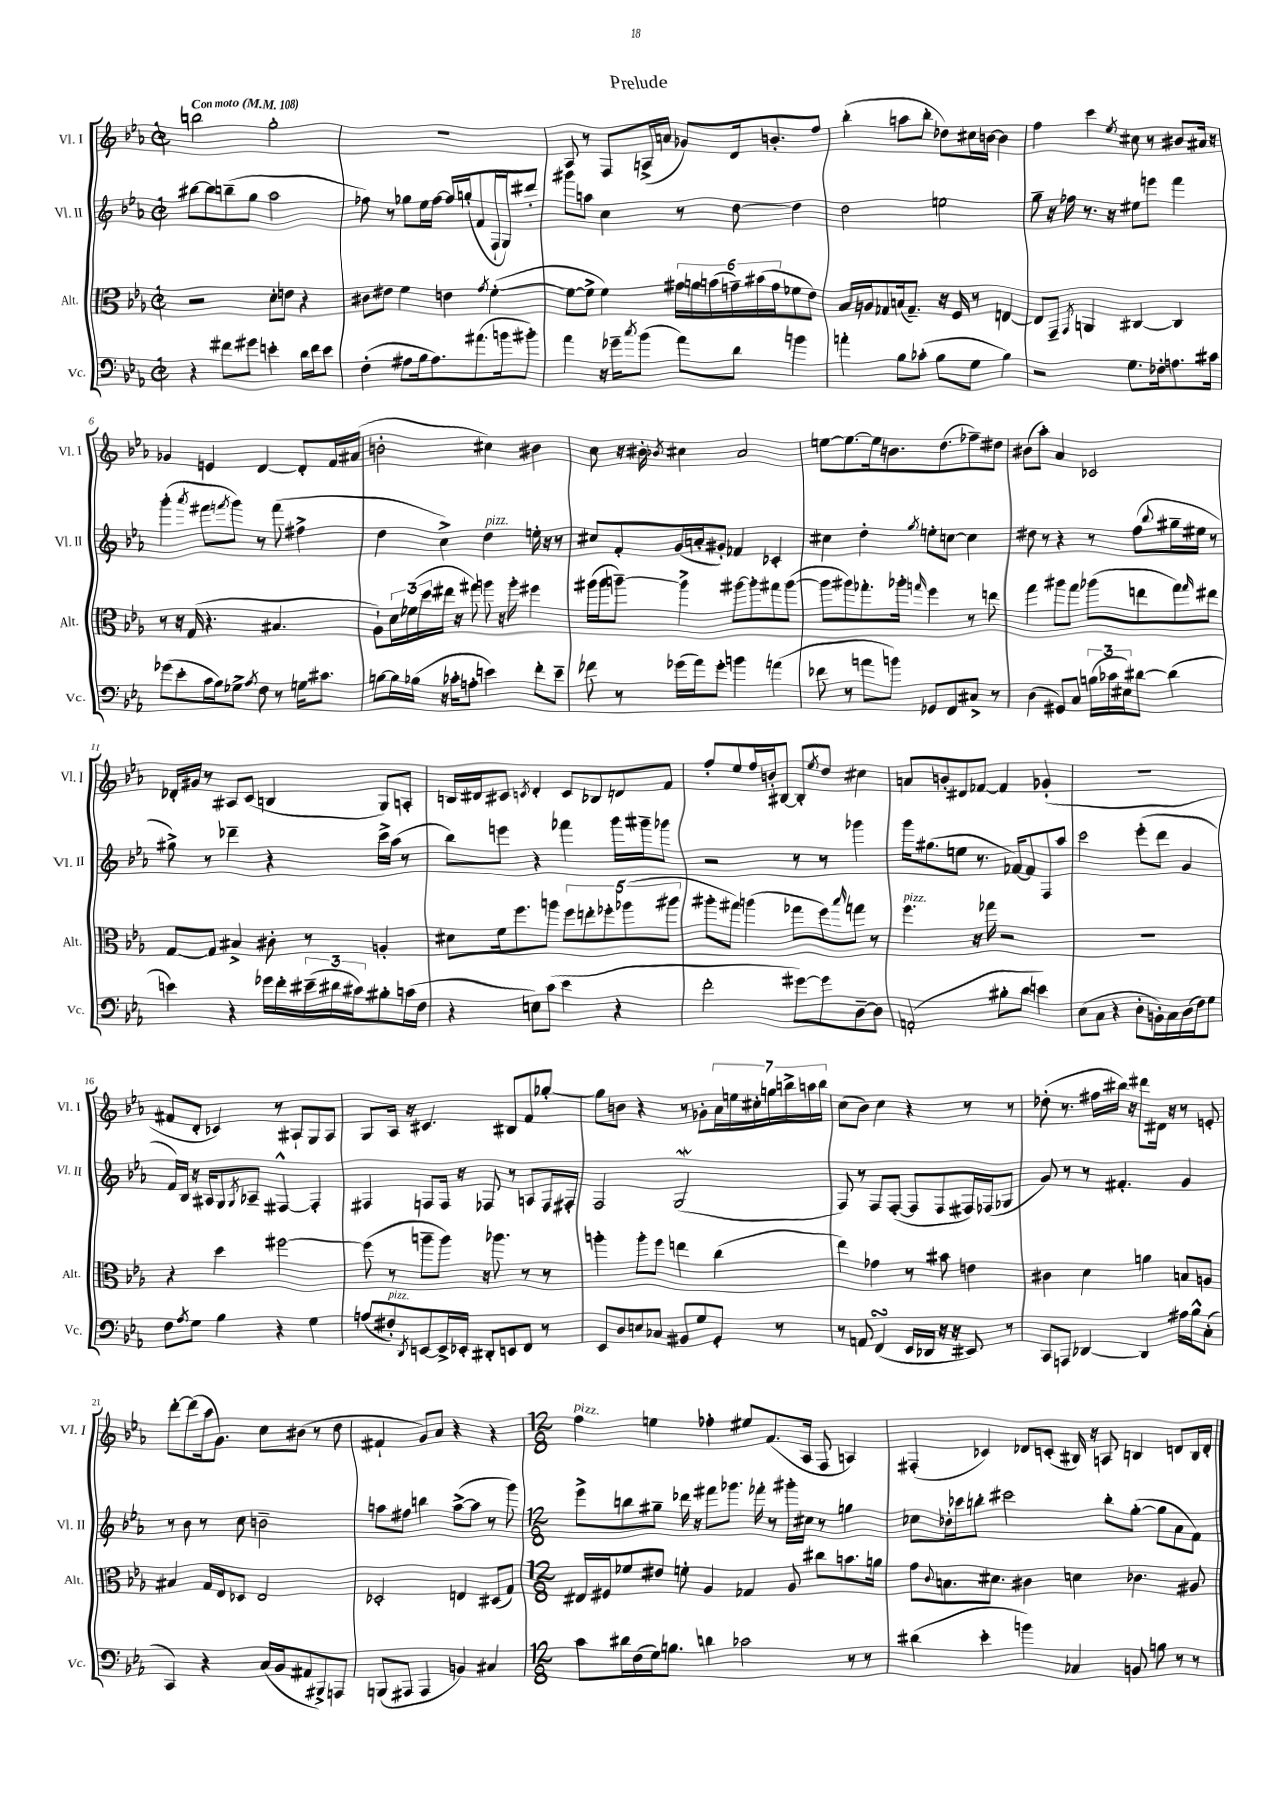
\header { title = "Prelude" }
<<
\new StaffGroup <<
\new Staff = "s0" \with { instrumentName = "Vl. I" shortInstrumentName = "Vl. I" } {
    \clef treble \key ees \major \defaultTimeSignature \time 2/2 \tempo "Con moto" 4 = 108
    b''2 g''2-. |
    R1 |
    aes8 r8 f8 a16->( a'16 ges'8) d'16 b'8.-. f''8 |
    bes''4-.( a''8 bes''8-. des''8) cis''16 b'16~ b'4 |
    f''4 c'''4 \acciaccatura { ees''8 } cis''8 r8 bis'8 ais'16 r16 |
    ges'4 e'4 d'4~ d'8-. f'16 ais'16( |
    b'2-. cis''4) bis'4 |
    c''8 r16 bis'16-. \acciaccatura { bes'8 } cis''4 aes'2 |
    e''8~ e''8.~ e''16 b'8. d''8.( fes''8--) dis''8 |
    bis'8( aes''8-.) aes'4 ces'2 |
    des'16-. gis'16 r8 ais8 c'8( b4 g8) a8-. |
    b16 dis'16 cis'8 \acciaccatura { c'8 } dis'4-. c'8 bes8 d'8 f'8 |
    f''8-. ees''8 f''16 b'16-. bis8~ bis8-. \acciaccatura { ees''8 } d''8 cis''4 |
    a'8 b'8-. dis'8 fes'8~ fes'4 ges'4-.( |
    R1 |
    fis'8 d'8-. ces'4) r8 ais8-! g8 ais8 |
    g8 aes16 r16 cis'4. bis8 f'8 ges''8~-. |
    ges''8 b'8 r4 r8 ges'8-. \tuplet 7/4 { aes'16 e''16 cis''16-. g''16 b''16-> a''16 b''16 } |
    c''8( bes'8) c''4 r4 r8 r8 |
    des''8-.( r8. fis''16 bis''16) r16 dis'''8 dis'16 r16 r8 e'8-. |
    d'''8~-. d'''8( aes''16 g'8.) c''8 bis'8( r8 d''8 |
    fis'4-! g'8) aes'8 r4 r4 |
    \numericTimeSignature \time 12/8 f''4^\markup { \italic "pizz." } e''4 fes''4-. eis''8 f'8.( aes16 f8 a4) |
    fis4-.( ces'4) des'8 c'8-.( bis16) r16 a8 b4 d'8 b16 d'16-. \bar "|." |
}
\new Staff = "s1" \with { instrumentName = "Vl. II" shortInstrumentName = "Vl. II" } {
    \clef treble \key ees \major \defaultTimeSignature \time 2/2
    bis''8~ bis''8 b''8--( g''8 aes''2 |
    fes''8) r8 ges''8 ees''16 fes''16~ fes''16 g''16-.( f'8 f16-! g16) dis'''8-. |
    gis'''8 a''8 c''4 r8 d''8~ d''4 |
    d''2 e''2 |
    g''8-- r16 fes''16 r8. r16 eis''8 e'''8 f'''4 |
    g'''4-.( \acciaccatura { aes'''8 } fis'''8 \acciaccatura { f'''8 } g'''8) r8 f'''8( fis''4-> |
    d''4 c''4->) d''4^\markup { \italic "pizz." } e''16-. r16 r8 |
    cis''8 f'8-. g'16( a'16-. gis'8-.) fes'4 ces'4-. |
    cis''4 d''4-. \acciaccatura { g''8 } e''8-. c''8~ c''4 |
    dis''8 r8 r4 r8 f''8( \appoggiatura { bes''8 } gis''16-- eis''16 r8 |
    gis''8->) r8 des'''4-- r4 c'''16-> aes''16( r8 |
    bes''8) e'''8 r4 fes'''4 g'''16 gis'''16-- ges'''8 |
    r2 r8 r8 ges'''4 |
    g'''16 gis''8.( e''8 r8. fes'16~) fes'8 f8 aes''8 |
    c'''2 ees'''8-.( d'''8 g'4 |
    f'16) bes16 r16 ais16 g8 \acciaccatura { g8 } aes8-- fis4~-^ fis4-. |
    fis4 f8 f16 r16 fes8 r8 a8 fes16 fis16-. |
    f2 g2\mordent( |
    f8) r8 f8 f8~-.( f8 f8 fis16) fes16( ges8 |
    g'8) r8 r8 fis'4.-. g'4 |
    r8 bes'8 r8 c''8 b'2-- |
    a''8 fis''8 b''4 a''8~->( a''8 r8 g'''8) |
    \numericTimeSignature \time 12/8 ees'''8-> b''8 gis''8-- des'''16 r16 fis'''8 ges'''8. fes'''16-. r8 gis'''16-. cis''16 r8 g''4 |
    ces''8 des''16-. ces'''16 b''8-. cis'''2 b''8-. g''8~-.( g''8 aes'8 f'8) \bar "|." |
}
\new Staff = "s2" \with { instrumentName = "Alt." shortInstrumentName = "Alt." } {
    \clef alto \key ees \major \defaultTimeSignature \time 2/2
    r2 d'8-. e'8 r4 |
    cis'8 eis'8 f'4 e'4 \acciaccatura { g'8 } f'4~-.( |
    f'8~ f'8-> f'4) \tuplet 6/4 { gis'16 a'16 b'16( g'16--) bis'16( g'16 } fes'8 ees'8) |
    bes16 a16 ges8 b16( ges8.--) r16 f16 r8 e4~ |
    e8 g,8-- \acciaccatura { g,8 } a,4 cis4~ cis4 |
    r8 r16 g16( r4. bis4. |
    aes8-!) \tuplet 3/2 { d'16 fes'16( d''16 } eis''16 r16 gis''8) a''8 r16 a''16-. fis''4 |
    ais''16( ais''16 a''8~--) a''4-> ais''8~ ais''8-. gis''8 ais''8~( |
    ais''8 ais''8) ges''8.-. aes''16-. \grace { g''16 } f''4 r8 e''8 |
    g''4 ais''8 g''8 aes''8( e''8 g''8) \grace { g''16 } eis''8 |
    g8~ g8 bis4-> cis'8-. r8 a4-. |
    dis'8 f'16 f''8. a''8 \tuplet 5/4 { f''8 e''8-. fes''8-. aes''8( ais''8 } |
    ais''8-. gis''8) a''4( ges''8 f''8) \grace { bes''16 } g''8 r8 |
    f''4.^\markup { \italic "pizz." } r16 ges''16 r2 |
    R1 |
    r4 d''4 fis''2~ |
    fis''8( r8 a''8-- a''8) r16 aes''8. r8 r8 |
    a''4-. a''8-. f''8 e''4 c''4( |
    ees''4) ges'4 r8 bis'8 e'4 |
    cis'4 d'4 a'4 b8 a8 |
    bis4 g16 ees16 des8 ees2 |
    des2-. e4 dis8( g8) |
    \numericTimeSignature \time 12/8 eis16 fis16 fes'8 eis'8 f'8-. aes4 ges4 aes8 cis''8 b'8. a'16 |
    g'8 \appoggiatura { c'8 } b8. dis'8. cis'4 d'4 ces'4. ais8 \bar "|." |
}
\new Staff = "s3" \with { instrumentName = "Vc." shortInstrumentName = "Vc." } {
    \clef bass \key ees \major \defaultTimeSignature \time 2/2
    r4 fis'8 gis'8 e'4-. d'16 fis'16 e'8 |
    f4-.( ais8 bes16 ais8.) ais'8.( b'16 bis'8-.) |
    aes'4 r16 ges'16-- \acciaccatura { c''8 } bes'8( aes'8) d'8 b'4 |
    a'4-. bes8 ces'8-.( bes8 g8 bes4) |
    r2 g8. fes16-. a8. cis'16 |
    ges'8( ees'8-. c'16 bes16) ges8-> \acciaccatura { aes8 } f8 r8 g16 cis'8. |
    b8~ b16 bes16( r16 ces'16-. a8-. e'4) f'8-. e'8-- |
    fes'8 r8 ges'16( aes'16) ges'8-. b'4 a'4( |
    fes'8 r8 a'8 b'8) ges,8 f,8 cis8-> r8 |
    d4( gis,8) c8 \tuplet 3/2 { b16( ces'16 eis16) } dis'8~ dis'4( |
    e'4) r4 ges'16 f'16-. \tuplet 3/2 { eis'16--( dis'16 cis'16) } bis8-. c'16( f16 |
    r4 e8) c'8( ees'4 r4 |
    f'2-. gis'8~) gis'8 d8~-- d8 |
    a,2-.( bis8-. d'8 e'4) |
    ees8( c8 r4 d8-. b,16-.) c16 d16( f16) g8 |
    f8 \acciaccatura { aes8 } g8 bes4 r4 g4 |
    a8( fis8-.^\markup { \italic "pizz." }) \acciaccatura { d,8 } e,8~ e,16-> ees,16-. dis,8-. e,8 f,8 r8 |
    ees,8 d8 e8 ces8 bis,8 g8 g,8-. r8 |
    r8 a,8 f,4\turn( ees,16 des,16 r16 r16 eis,8) r8 |
    c,8 a,,8 des,4~ des,4 ais16 bes16-^ c8-.( |
    c,4) r4 c16( bes,16 ais,8 bis,,8->) a,,8 |
    b,,8( ais,,8 ais,,4 b,4) cis4 |
    \numericTimeSignature \time 12/8 c'8 dis'16 f16( g16) b8. d'4 ces'2 r8 r8 |
    dis'4( ees'4-. b'4) ces4 b,8 b8 r8 r8 \bar "|." |
}
>>
>>
